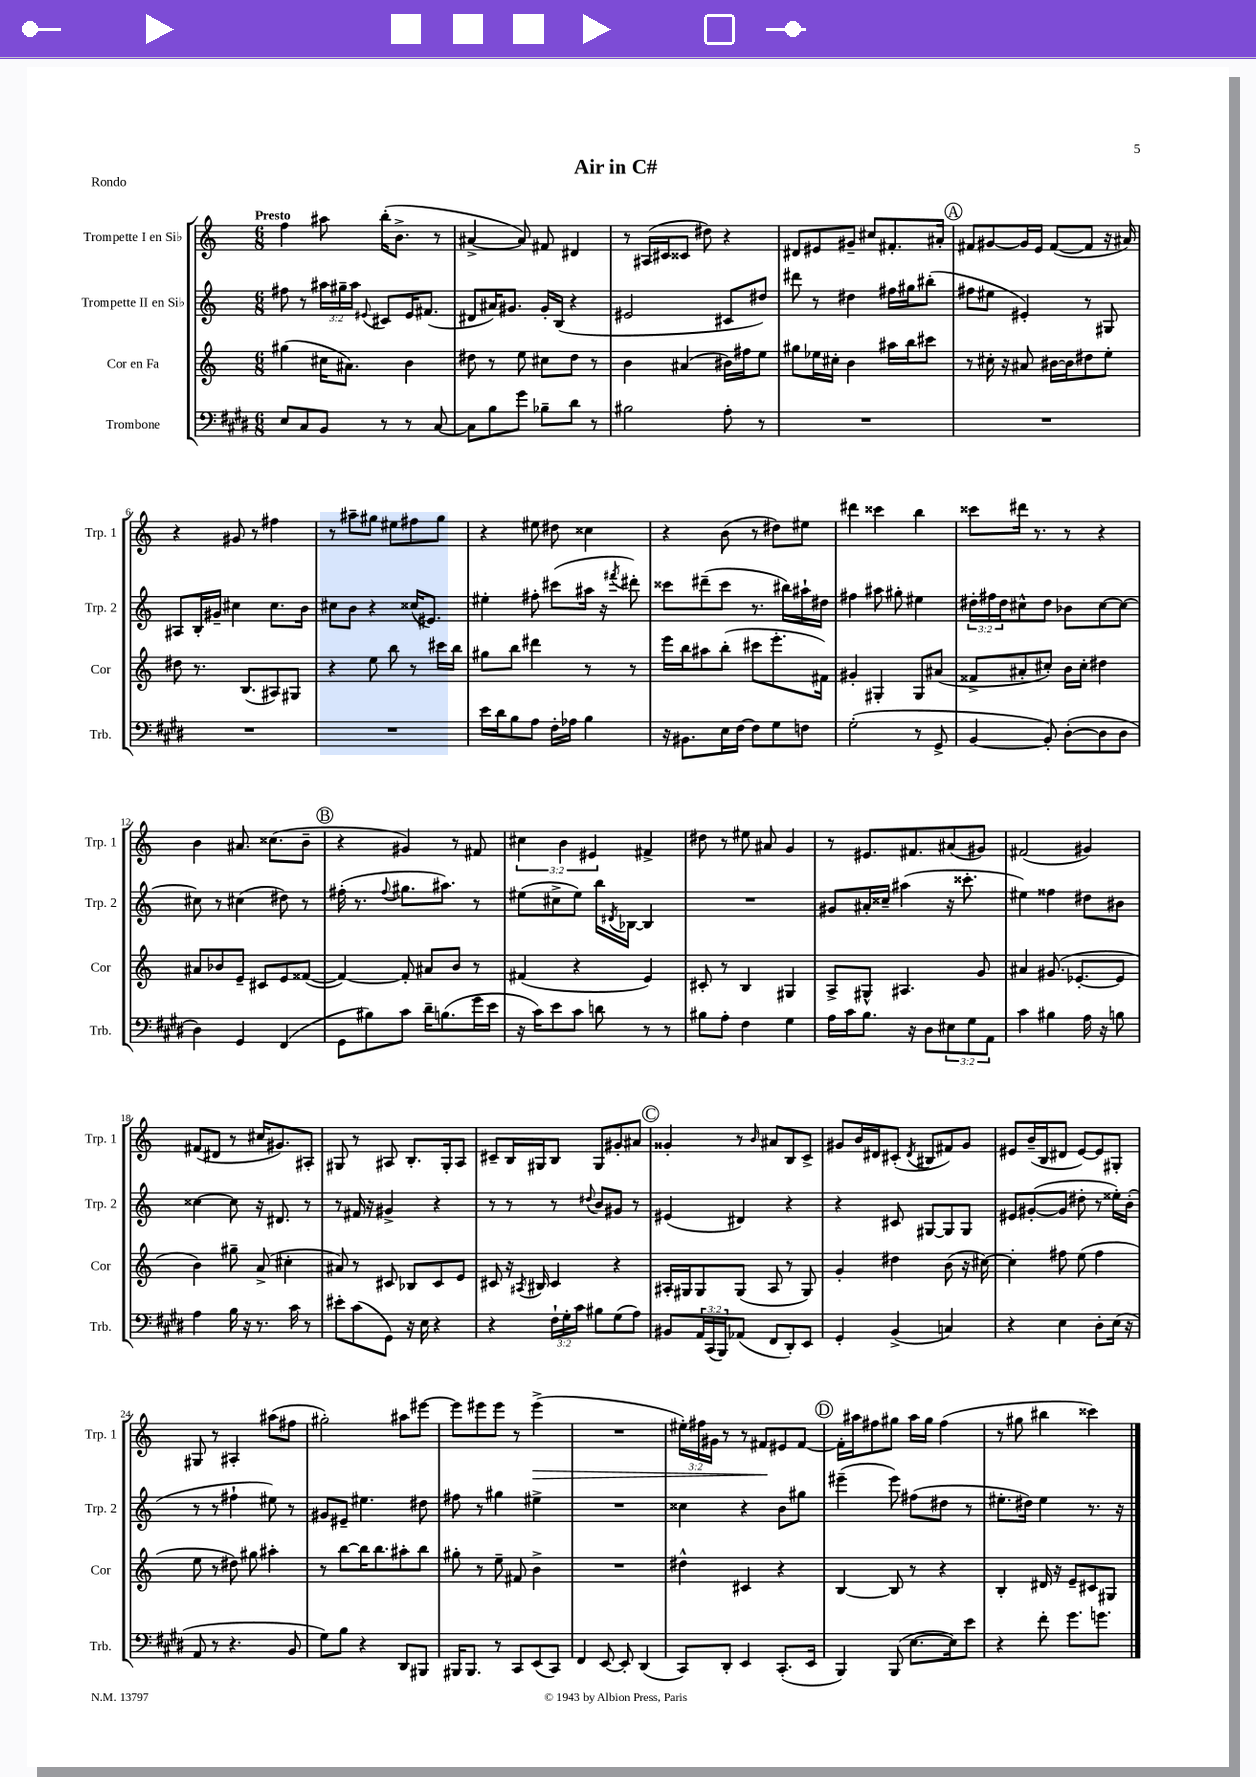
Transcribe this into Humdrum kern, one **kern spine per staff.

**kern	**kern	**kern	**kern	**dynam
*part4	*part3	*part2	*part1	*part1
*staff4	*staff3	*staff2	*staff1	*staff1
*I"Trombone	*I"Cor en Fa	*I"Trompette II en Si♭	*I"Trompette I en Si♭	*
*I'Trb.	*I'Cor	*I'Trp. 2	*I'Trp. 1	*
*clefF4	*clefG2	*clefG2	*clefG2	*
*k[f#c#g#d#]	*k[]	*k[]	*k[]	*
*M6/8	*M6/8	*M6/8	*M6/8	*
=1	=1	=1	=1	=1
!	!	!	!LO:TX:a:B:t=Presto	!
8E/L	(4gg#X\	8ff#X\	4ff\	.
8C#/	.	8r	.	.
8BB/J	16cc#X\KL	24aa#X\LL	8aa#X\	.
.	.	24gg#X~\	.	.
.	8.a#X\J)	.	.	.
.	.	24aa#\JJ	.	.
.	.	8qqe#X/	.	.
8r	.	8c#X/L	(16bb'\KL	.
.	.	.	8.b^\J	.
8r	4b\	16e#/K	.	.
.	.	(8.f#X/J	.	.
[8C#/	.	.	8r	.
=2	=2	=2	=2	=2
8C#\L]	8dd#X\	8d#X/L	[4a#X^/	.
8B\	8r	16a#X/K)	.	.
.	.	8.g#X/J	.	.
8g#\J	8ee\	.	8a#/])	.
8B-X~\L	8cc#X\L	16g#'/LL	8f#X/	.
.	.	(16B/JJ	.	.
8d#\J	8dd#\J	4r	4d#X/	.
8r	8r	.	.	.
=3	=3	=3	=3	=3
2B#X\	4b\	2e#X/	8r	.
.	.	.	(16A#X/LL	.
.	.	.	16c#X/J	.
.	(4a#X/	.	8c##X/J	.
.	.	.	8dd#X\)	.
8A'\	16b#X\LL)	8c#X/L	4r	.
.	16ff#X\J	.	.	.
8r	8ee\J	8dd#X/J)	.	.
=4	=4	=4	=4	=4
2.r	8gg#X\L	8ddd#X\	8d#X/L	.
.	16ee-X\L	8r	8e#X/	.
.	16cc#X'\JJ	.	.	.
.	4b\	4dd#X\	8g#X~/J	.
.	.	.	8cc#X/L	.
.	16aa#X\LL	16ff#X\LL	8.f#X'/	.
.	16bb\J	16gg#X\J	.	.
.	8ccc#X\J	(8bb#X'\J	.	.
.	.	.	16a#X'/Jk	.
!!LO:REH:place=s1:t=A
=5	=5	=5	=5	=5
2.r	8r	8ff#X\L	8f#X/L	.
.	16cc#X'\	8ee#X\J	[8g#X/	.
.	16r	.	.	.
.	8a#X/	4e#X'/)	16g#/L]	.
.	.	.	16e/JJ	.
.	[16b#X\LL	.	([8f#/L	.
.	16b#\J]	.	.	.
.	8dd#X\	8r	8f#/J]	.
.	8ee'\J	8G#X/	16r	.
.	.	.	16a#X/)	.
!!LO:LB:g=z
=6	=6	=6	=6	=6
2.r	8dd#X\	8A#X/L	4r	.
.	8.r	16B'/L	.	.
.	.	16g#X~/JJ	.	.
.	.	4cc#X\	8g#X/	.
.	(8.B/L	.	.	.
.	.	.	8r	.
.	8A#X/)	8.cc#\L	4ff#X\	.
.	8G#X/J	.	.	.
.	.	16b\Jk	.	.
=7	=7	=7	=7	=7
2.r	4r	8cc#X\L	8r	.
.	.	8b\J	8aa#X~\L	.
.	8ee\	4r	8gg#X\J	.
.	8bb\	.	8ee#X\L	.
.	8r	(16cc##X/KL	8ff#X\	.
.	.	8.e#X/J)	.	.
.	16ccc#X\LL	.	8gg#\J	.
.	16bb\JJ	.	.	.
=8	=8	=8	=8	=8
16e\LL	8gg#X\L	4ee#X'\	4r	.
16d#\J	.	.	.	.
8B\	8bb\J	.	.	.
8A\J	4ddd#X\	8ff#X'\	8ee#X\	.
16F#'\LL	.	(8ccc#X\L	8dd#X\	.
16A-X\JJ	.	.	.	.
4B\	8r	16aa#X\Jk	4cc##X\	.
.	.	16r	.	.
.	.	8qfff#X/	.	.
.	8r	8ddd#X'\)	.	.
=9	=9	=9	=9	=9
16r	16eee\LL	8ccc##X\L	4r	.
8.BB#X\L	16bb\J	.	.	.
.	8aa#X\	(8ddd#X~\	.	.
16E\L	(8bb'\J	8ccc##\J	(8b\	.
[16F#\JJ	.	.	.	.
8F#\L]	8ccc#X\L	8.r	8r	.
8G#\	8.eee'\	.	8dd#X\L)	.
.	.	16bb#X\LL)	.	.
8Fn\J	.	16aa#X`\	8ee#X\J	.
.	16f#X\Jk)	16dd#X\JJ	.	.
=10	=10	=10	=10	=10
(2G#'\	4g#X'/	4ff#X\	4ddd#X\	.
.	4G#X'/	8aa#X\	4ccc##X\	.
.	.	8gg#X'\	.	.
8r	8G#/L	4ee#X\	4bb\	.
8GG#^/	(8a#X/J	.	.	.
=11	=11	=11	=11	=11
[4BB/	8f##X^/L	24dd#X'\LL	8ccc##X\L	.
.	.	24ff#X\	.	.
.	.	24dd#\J	.	.
.	8a#X'/	8cc#X^^\	16ddd#X\Jk	.
.	.	.	8.r	.
8BB'/])	8cc#X'/J)	8dd#\J	.	.
([8D#'\L	16b\LL	8b-X\L	8r	.
.	16cc#'\JJ	.	.	.
8D#\]	4dd#X\	[8cc#\	4r	.
8D#\J	.	8cc#\J_	.	.
!!LO:LB:g=z
=12	=12	=12	=12	=12
4D#\)	8a#X/L	8cc#X\]	4b\	.
.	8b-X/	8r	.	.
4GG#/	8e~/J	(4cc#X\	8.a#X/	.
.	8c#X/L	.	.	.
.	.	.	(8.cc##X\L	.
(4FF#/	8e/	8dd#X\)	.	.
.	([8f##X/J	8r	8b~\J	.
!!LO:REH:place=s1:t=B
=13	=13	=13	=13	=13
8GG#\L	4f##/_)	(16ff#X'\	4r	.
.	.	8.r	.	.
8B#X\)	.	.	.	.
.	.	8qqff#/	.	.
8c#\J	8f##'/]	8.gg#X\L	4g#X/)	.
16d#~\KL	8a#X/L	.	.	.
(8.Bn\	.	8.aa#X\J)	.	.
.	8b/J	.	8r	.
16g#\L	8r	8r	8f#X/	.
16e\JJ	.	.	.	.
=14	=14	=14	=14	=14
16r	(4f#X/	(8ee#X\L	6cc#X\	.
16c#\KL)	.	.	.	.
8e\	.	8cc#X^\	.	.
.	.	.	6b\	.
8c#\J	4r	8ee#\J)	.	.
.	.	.	6e#X/	.
8dn\	.	16bb\LL	.	.
.	.	8qd#X/	.	.
.	.	[16B-X\JJ	.	.
8r	4e/)	4B-/]	4f#X^/	.
8r	.	.	.	.
=15	=15	=15	=15	=15
8B#X\L	8c#X'/	2.r	8dd#X\	.
8A'\J	8r	.	8r	.
4F#\	4B/	.	8ee#X\	.
.	.	.	8a#X/	.
4G#\	4G#X/	.	4g/	.
=16	=16	=16	=16	=16
16A\LL	8A^/L	8g#X/L	8r	.
16c#\J	.	.	.	.
8.B\J	8G#X^^/J	16a#X'/L	8.e#X/L	.
.	.	16cc##X~/JJ	.	.
.	4.A#X/	(4aa#X\	.	.
16r	.	.	8.f#X/	.
8D#\L	.	.	.	.
12E#X\	.	16r	(8a#X/	.
.	.	8.ccc##X'\	.	.
12G#\	.	.	.	.
.	8g/	.	8g#X/J)	.
12AA\J	.	.	.	.
=17	=17	=17	=17	=17
4c#\	4a#X/	4ee#X\)	(2f#X/	.
4B#X\	(8.g#X/	4ff##X\	.	.
.	[8.e-X'/L	.	.	.
16A\	.	8dd#X\L	4g#X/)	.
16r	.	.	.	.
8Bn\	8e-/J]	8b#X\J	.	.
!!LO:LB:g=z
=18	=18	=18	=18	=18
4A\	4b\)	[4cc##X\	(8f#X/L	.
.	.	.	8d#X/J	.
16B\	8gg#X~\	8cc##\]	8r	.
16r	.	.	.	.
8.r	(8a^/	16r	16cc#X/KL	.
.	.	8.d#X/	8.g#X/)	.
.	4cc#X'\	.	.	.
16c#\	.	.	.	.
8r	.	8r	8A#X'/J	.
=19	=19	=19	=19	=19
8e#X'\L	8a#X/)	8r	8G#X/	.
(8c#\	8r	16f#X/	8r	.
.	.	16r	.	.
8GG#\J)	8c#X/	4g#X^/	8A#X/	.
16r	8B-X/L	.	8.B'/L	.
16E\	.	.	.	.
4r	8c#/	4r	.	.
.	.	.	16G#'/k	.
.	8e/J	.	8A#/J	.
=20	=20	=20	=20	=20
4r	8c#X/	8r	8c#X~/L	.
.	16r	8r	16B/L	.
.	8qA#X/	.	.	.
.	16B#X/	.	16G#X/J	.
24F#`\LL	4c#/	8r	8B/J	.
24G#'\	.	.	.	.
24c#\JJ	.	.	.	.
.	.	8qqdd#X/	.	.
8B#X\L	.	8b/L	8G#/L	.
(8G#\	4r	8g#X/J	8g#X'/	.
8A\J)	.	8r	8a#X/J	.
!!LO:REH:place=s1:t=C
=21	=21	=21	=21	=21
8BB#X/L	16A#X'/LL	(4e#X/	4g##X'/	.
.	16G#X/J	.	.	.
24AA/L	8G#/	.	.	.
(24CC#/	.	.	.	.
24BBB/J)	.	.	.	.
(8AA-X/J	(8G#/J	4d#X/)	8r	.
.	.	.	16qqb/	.
8FF#/L	8A#/	.	8a#X/L	.
8DD#'/)	8r	4r	8B/	.
8EE/J	8G#/)	.	8c^/J	.
=22	=22	=22	=22	=22
4GG#'/	4g'/	4r	8g#X/L	.
.	.	.	16b/L	.
.	.	.	16d#X/J	.
(4BB^/	4dd#X\	8c#X/	(8c#X'/J	.
.	.	.	8qd#/	.
.	.	[8G#X/L	8B#X/L	.
4Cn/)	(8b\	8G#/]	8f#X/)	.
.	16r	8G#/J	8g#/J	.
.	[16cc#X\)	.	.	.
=23	=23	=23	=23	=23
4r	4cc#'\]	8e#X/L	8e#X/L	.
.	.	([8g#X'/	(16b~/L	.
.	.	.	16B/J	.
4E\	8ff#X\	8g#/J]	8d#X/J	.
.	(8ee\	8dd#X'\	[8e#/L)	.
8D#'\L	4ff#\	8r	8e#/]	.
(16E\Jk	.	16ee##X'\LL)	8G#X'/J	.
16r	.	(16b'\JJ	.	.
!!LO:LB:g=z
=24	=24	=24	=24	=24
8AA/	8ee\	8r	8G#X/	.
8r	8r	8r	8r	.
4.r	8dd#X\)	4ff#X`\	4A#X'/	.
.	8gg#X\	.	.	.
.	4aa#X'\	8ee#X\)	(8aa#X\L	.
8BB/	.	8r	8ff#X\J	.
=25	=25	=25	=25	=25
8G#\L)	8r	8g#X/L	2gg#X'\)	.
8B\J	[8bb\L	8e#X~/J	.	.
4r	16bb\K]	4.ee#X\	.	.
.	8.bb\	.	.	.
8DD#/L	8aa#X'\	.	8aa#X\L	.
8BBB#X/J	8bb\J	8dd#X\	[8eee#X\J	.
=26	=26	=26	=26	=26
16BBB#X/KL	8gg#X'\	8ff#X\	8eee#\L]	.
8.BBB#/J	.	.	.	.
.	8r	8r	8eee#X\	.
8r	8ee~\	4gg#X\	8eee#\J	.
8CC#/L	8f#X/	.	8r	.
!	!	!	!	!LO:HP:b
(8EE/	4b^\	4ee#X^\	(4eee#^\	>
8CC#/J)	.	.	.	.
=27	=27	=27	=27	=27
4FF#/	2.r	2.r	2.r	.
[8EE/	.	.	.	.
8EE'/]	.	.	.	.
(4DD#/	.	.	.	.
=28	=28	=28	=28	=28
8CC#/L)	4dd#X^^\	4cc##X\	24ee#X'\LL)	.
.	.	.	24ff#X\	.
.	.	.	24g#X\JJ	.
8DD#'/J	.	.	8r	.
4EE/	4c#X/	4r	8r	.
.	.	.	8f#X/L	.
(8.CC#'/L	4r	8b\L	8e#X/	]
.	.	8gg#X\J	[8f#/J	.
16EE/Jk	.	.	.	.
!!LO:REH:place=s1:t=D
=29	=29	=29	=29	=29
4BBB/)	[4B/	(4eee#X~\	16f#'\LL]	.
.	.	.	16aa#X\J	.
.	.	.	8ff#X\	.
(8BBB/	8B/]	8eee#\)	8gg#X\J	.
[8.E\L	8r	(8ff#X\L	16aa#\LL	.
.	.	.	16gg#\JJ	.
.	4r	8dd#X\J	(4ff#\	.
16E\k])	.	.	.	.
8e\J	.	8r	.	.
=30	=30	=30	=30	=30
4r	4B'/	8.ee#X'\L	8r	.
.	.	.	8gg#X\	.
.	.	16dd#X\Jk)	.	.
8f#'\	16d#X/	4ee#\	4bb#X\	.
.	16r	.	.	.
8.g#\L	8e~/L	.	.	.
.	8c#X/	8.r	4ccc##X\)	.
8.gn\J	.	.	.	.
.	8G#X/J	.	.	.
.	.	16r	.	.
==	==	==	==	==
*-	*-	*-	*-	*-
